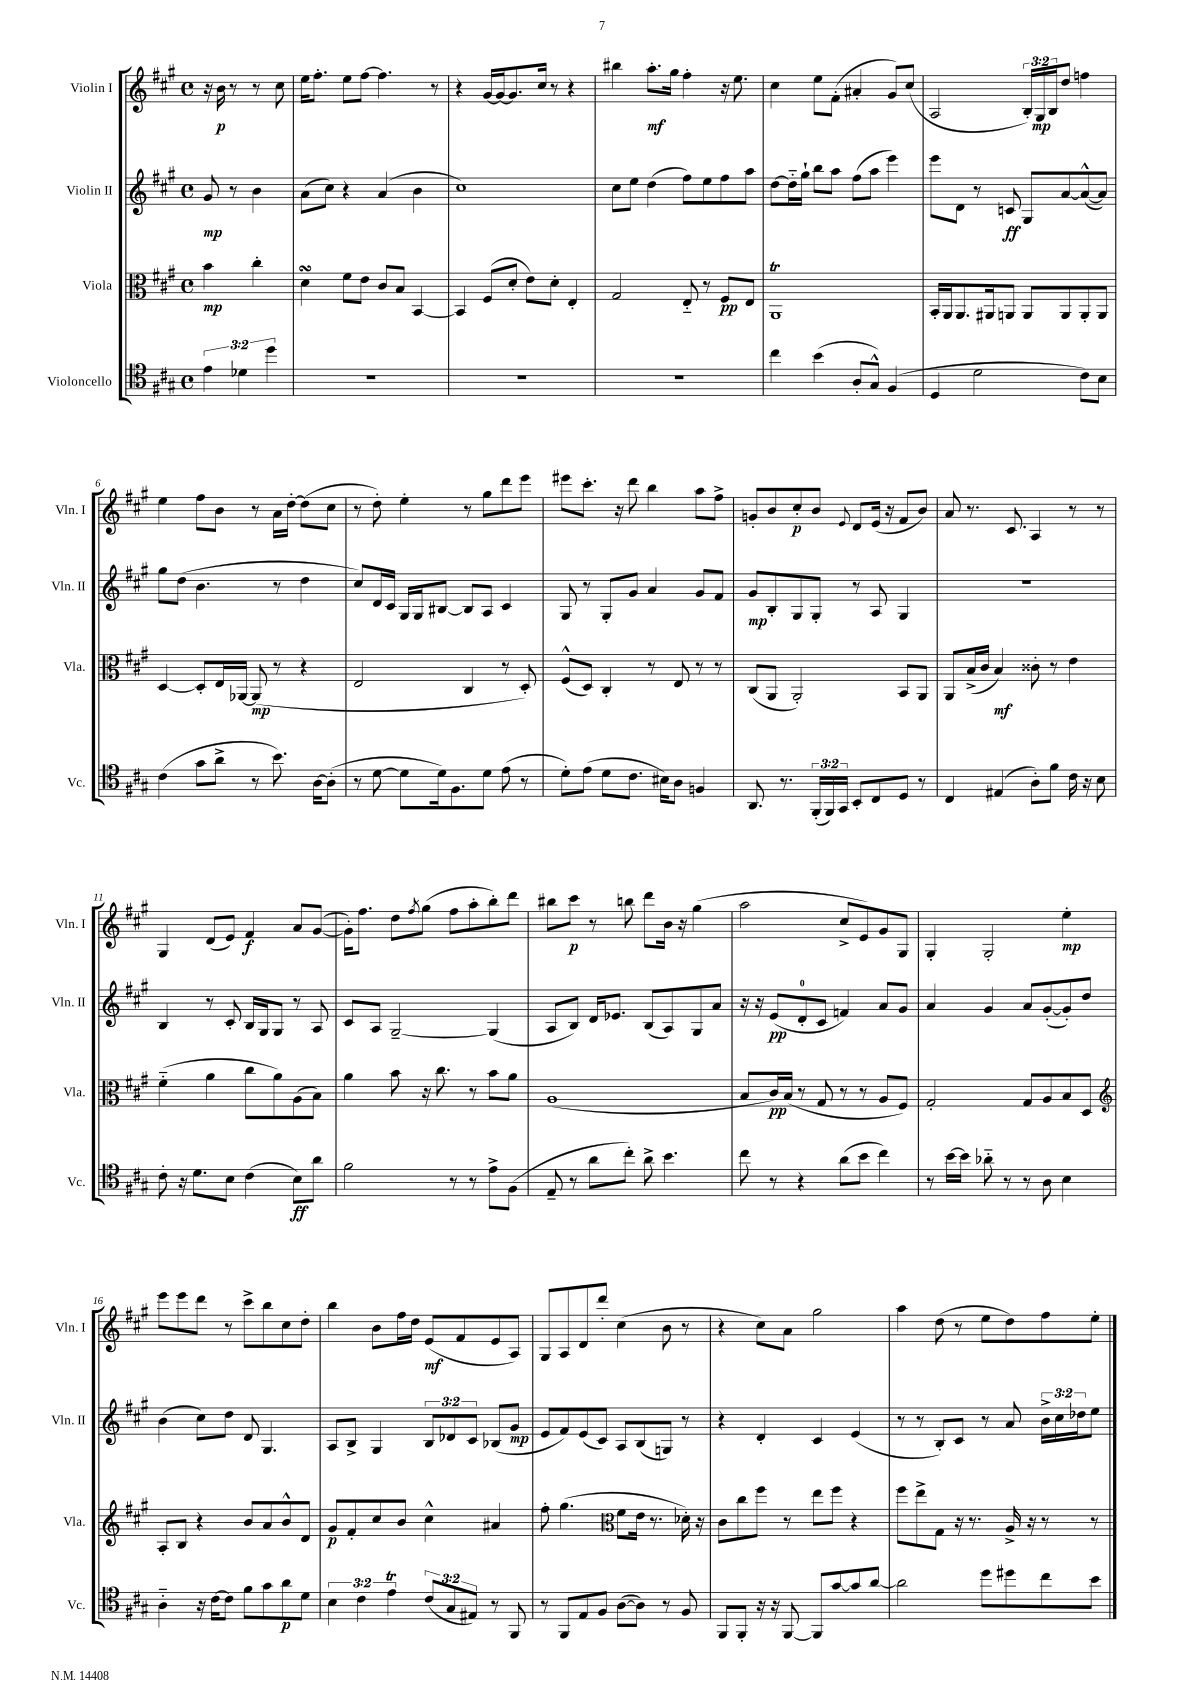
<<
\new StaffGroup <<
\new Staff = "s0" \with { instrumentName = "Violin I" shortInstrumentName = "Vln. I" } {
    \clef treble \key a \major \defaultTimeSignature \time 4/4 \override Staff.TupletNumber.text = #tuplet-number::calc-fraction-text \partial 2
    r16 b'16\p r8 r8 cis''8 |
    e''16 fis''8.-. e''8 fis''8~ fis''4. r8 |
    r4 gis'16~ gis'16~ gis'8. cis''16 r8 r4 |
    bis''4 a''8.-.\mf gis''16 fis''4-. r16 e''8. |
    cis''4 e''8 fis'8-.( ais'4-. gis'8) cis''8( |
    a2 \tuplet 3/2 { b16-.) gis16\mp b16 } d''8 f''4 |
    e''4 fis''8 b'8 r8 a'16 d''16~-. d''8( cis''8 |
    r8 d''8-.) e''4-. r8 gis''8 d'''8 e'''8 |
    eis'''8 cis'''8.-. r16 d'''8 b''4 a''8 fis''8-> |
    g'8-. b'8 cis''8-.\p b'8 \appoggiatura { e'8 } d'8 e'16( r16 fis'8 b'8) |
    a'8 r8. cis'8. a4 r8 r8 |
    gis4 d'8( e'8) fis'4\f a'8 gis'8~( |
    gis'16-.) fis''8. d''8 \acciaccatura { fis''8 } gis''8( fis''8 a''8-. b''8-.) d'''8 |
    bis''8 cis'''8\p r8 b''8 d'''8 b'16 r16 gis''4( |
    a''2 cis''8-> e'8) gis'8 gis8 |
    gis4-. gis2-. e''4-.\mp |
    e'''8 e'''8 d'''8 r8 cis'''8-> b''8 cis''8 d''8-. |
    b''4 b'8 fis''16 d''16 e'8\mf( fis'8 e'8 a8) |
    gis8 a8 d'8 d'''8-. cis''4( b'8 r8 |
    r4 cis''8) a'8 gis''2 |
    a''4 d''8( r8 e''8 d''8) fis''8 e''8-. \bar "|." |
}
\new Staff = "s1" \with { instrumentName = "Violin II" shortInstrumentName = "Vln. II" } {
    \clef treble \key a \major \defaultTimeSignature \time 4/4 \override Staff.TupletNumber.text = #tuplet-number::calc-fraction-text \partial 2
    gis'8\mp r8 b'4 |
    a'8( cis''8) r4 a'4( b'4 |
    cis''1) |
    cis''8 e''8 d''4( fis''8) e''8 fis''8 a''8 |
    d''8~ d''16-_ gis''16-! b''8 a''8 fis''8( a''8 e'''4) |
    e'''8 d'8 r8 c'8\ff gis8 a'8~ a'8~-^( a'8) |
    gis''8 d''8( b'4. r8 d''4 |
    cis''8) d'16 cis'16 gis16 gis16 bis8~ bis8 a8 cis'4 |
    gis8 r8 gis8-. gis'8 a'4 gis'8 fis'8 |
    gis'8\mp b8-. gis8 gis8-. r8 a8 gis4 |
    R1 |
    b4 r8 cis'8-. b16 gis16 gis8 r8 a8 |
    cis'8 a8 gis2~-- gis4( |
    a8 b8) d'16 ees'8. b8( a8) gis8 a'8 |
    r16 r16 e'8\pp( d'8-0-. cis'8 f'4) a'8 gis'8 |
    a'4 gis'4 a'8 gis'8~-.( gis'8-.) d''8 |
    b'4( cis''8) d''8 d'8 gis4. |
    a8 b8-> gis4 \tuplet 3/2 { b8 des'8 cis'8 } bes8( gis'8\mp |
    e'8 fis'8) e'8( cis'8) a8 b8( g8) r8 |
    r4 d'4-. cis'4 e'4( |
    r8 r8 b8-.) cis'8 r8 a'8 \tuplet 3/2 { b'16-> cis''16 des''16 } e''8 \bar "|." |
}
\new Staff = "s2" \with { instrumentName = "Viola" shortInstrumentName = "Vla." } {
    \clef alto \key a \major \defaultTimeSignature \time 4/4 \partial 2
    b'4\mp cis''4-. |
    d'4\turn fis'8 e'8 cis'8 b8 b,4~ |
    b,4 fis8( d'8-. e'8) d'8-. e4-. |
    gis2 e8-_ r8 fis8\pp e8 |
    a,1\trill |
    b,16-. a,16 a,8. ais,16 a,8 a,8 a,8 a,8-. a,8 |
    d4~ d8-. e16 aes,16~ aes,8\mp( r8 r4 |
    e2 cis4 r8 d8-.) |
    fis8-^( d8) cis4-. r8 e8 r8 r8 |
    cis8( a,8 a,2-.) b,8 a,8 |
    a,8 b16->( cis'16 b4\mf) cisis'8-. r8 e'4 |
    fis'4-_( a'4 cis''8 a'8) a8( b8) |
    a'4 b'8 r16 cis''8. r8 b'8 a'8 |
    a1( |
    b8 cis'16\pp) b16( r8 gis8 r8 r8 a8 fis8) |
    gis2-. gis8 a8 b8 d8 |
    \clef treble a8-. b8 r4 b'8 a'8 b'8-^ d'8 |
    gis'8\p fis'8-. cis''8 b'8 cis''4-^ ais'4 |
    fis''8-. gis''4.( \clef alto fis'8 e'16 r8. des'16-.) r16 |
    cis'8 cis''8 fis''8 r8 e''8 fis''8 r4 |
    fis''8 e''8-> gis8 r16 r8. a16-> r16 r8 r8 \bar "|." |
}
\new Staff = "s3" \with { instrumentName = "Violoncello" shortInstrumentName = "Vc." } {
    \clef tenor \key a \major \defaultTimeSignature \time 4/4 \override Staff.TupletNumber.text = #tuplet-number::calc-fraction-text \partial 2
    \tuplet 3/2 { e'4 des'4 d''4 } |
    R1 |
    R1 |
    R1 |
    cis''4 b'4( a8-. gis8-^) fis4( |
    d4 d'2 cis'8) b8 |
    cis'4( gis'8 a'8-> r8 b'8.) a16~ a8-.( |
    r8 d'8~ d'8 d'16) fis8. d'8 e'8( r8 |
    d'8-.) e'8( d'8 cis'8. bis16) a8 f4 |
    a,8. r8. \tuplet 3/2 { fis,16-.( fis,16) gis,16 } b,8-. cis8 d8 r8 |
    cis4 eis4( a8-.) fis'8 cis'16 r16 b8 |
    cis'8-. r16 d'8. b8 cis'4( b8\ff) a'8 |
    fis'2 r8 r8 e'8-> fis8( |
    e8-- r8 a'8 cis''8-.) a'8-> b'4. |
    cis''8 r8 r4 a'8( b'8 cis''4) |
    r8 b'16~ b'16 aes'8-_ r8 r8 a8 b4 |
    a4-_ r16 cis'16~ cis'8 fis'8 gis'8 a'8\p d'8 |
    \tuplet 3/2 { b4 cis'4 e'4\trill } \tuplet 3/2 { cis'8( gis8 eis8) } r8 fis,8 |
    r8 fis,8 e8 fis8 a8~( a8) r8 fis8 |
    fis,8 fis,8-. r16 r16 fis,8~ fis,8 gis'8~ gis'8 a'8~ |
    a'2 d''8 dis''8 cis''8 b'8 \bar "|." |
}
>>
>>
